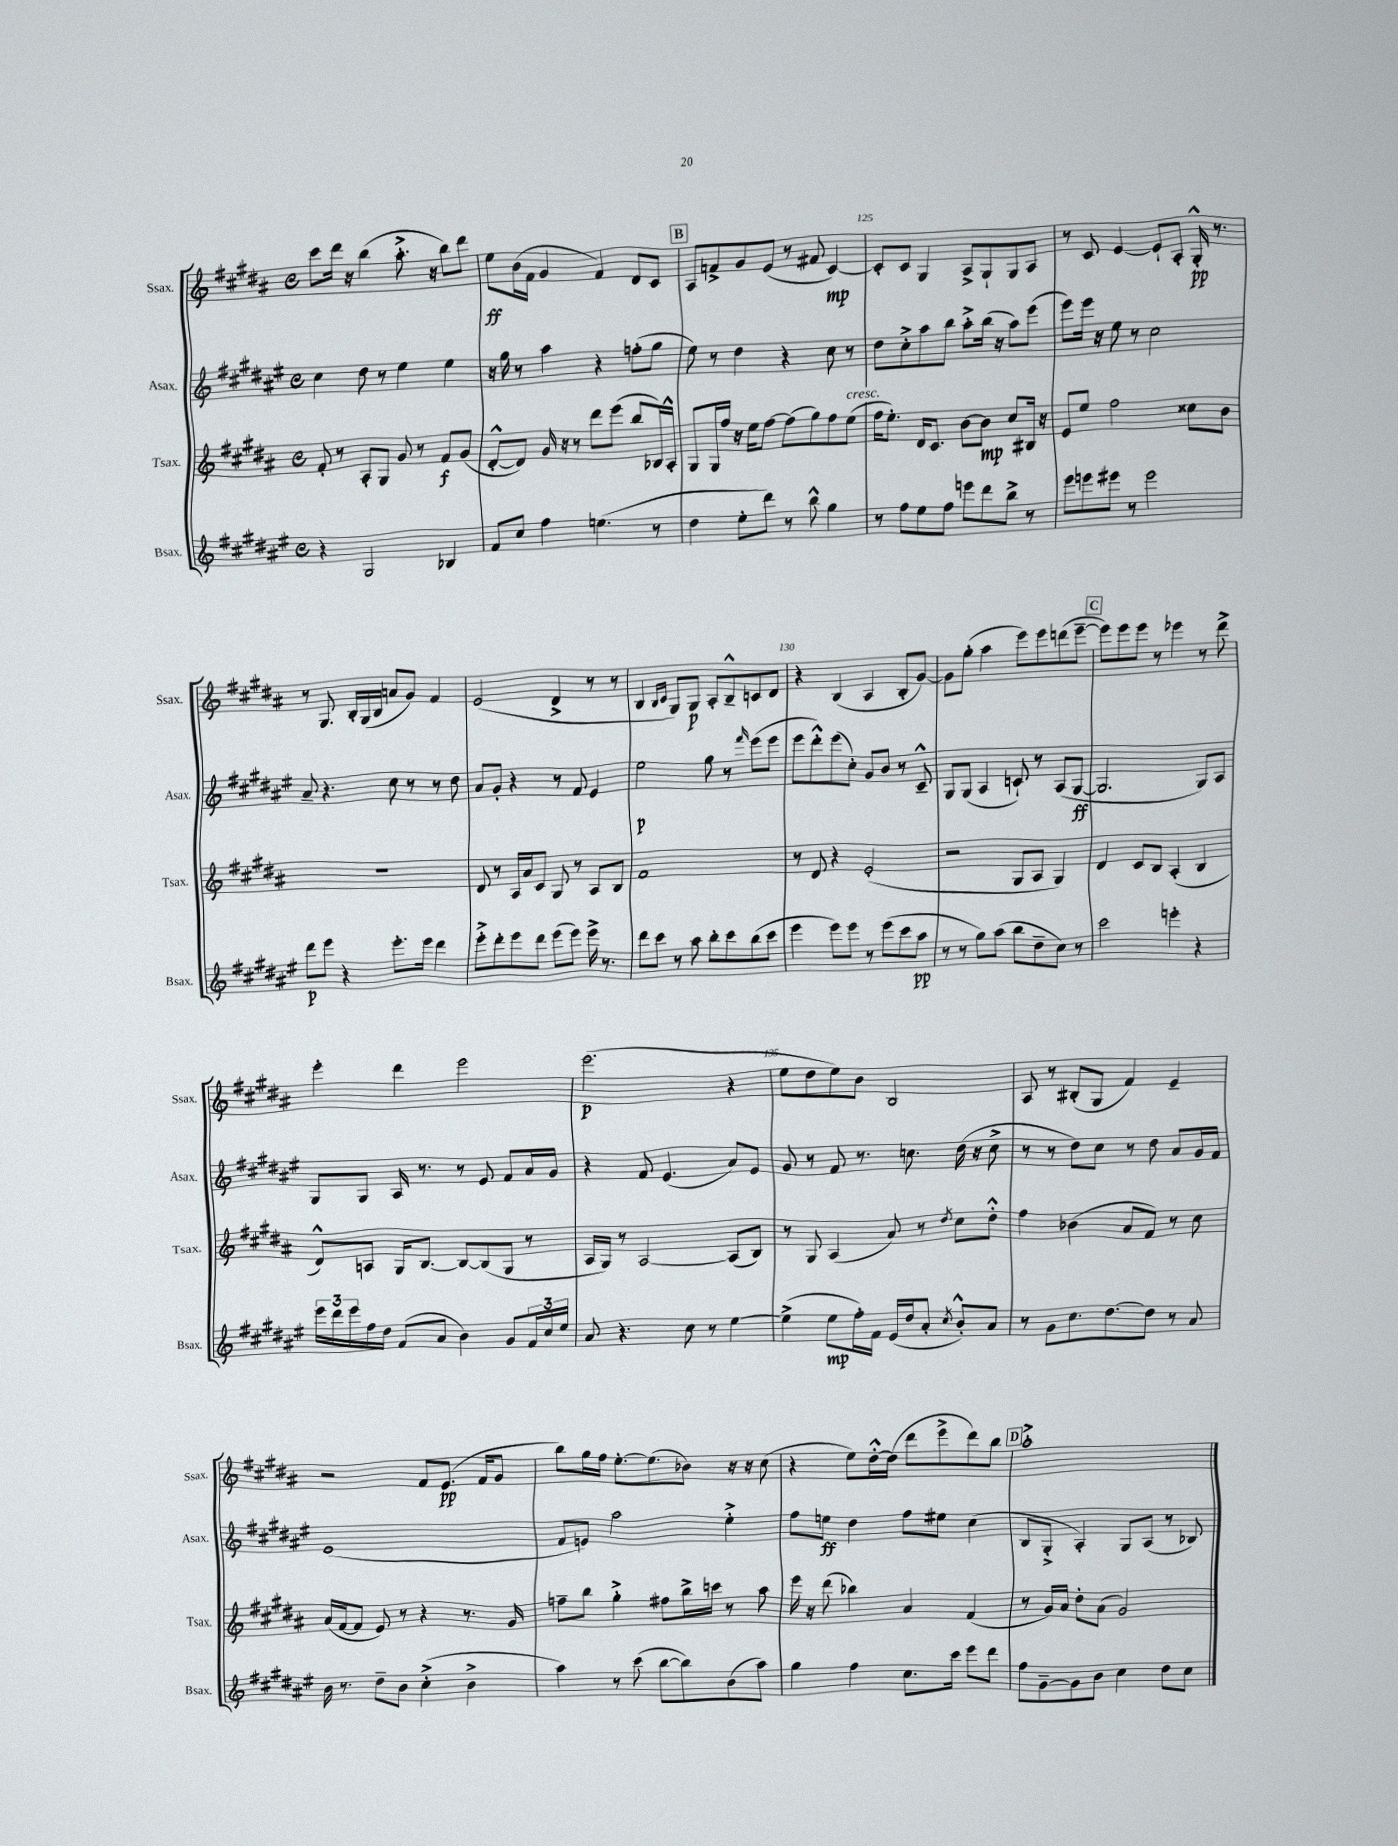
<<
\new StaffGroup <<
\new Staff = "s0" \with { instrumentName = "Ssax." shortInstrumentName = "Ssax." } {
    \clef treble \key b \major \defaultTimeSignature \time 4/4
    cis'''8 dis'''16 r16 b''4( ais''8.-.-> r16 b''8) dis'''8 |
    e''8\ff b'16( fis'16 gis'4 fis'4) dis'8 cis'8 |
    \mark \markup { \box "B" } ais8 f'8-> gis'8 e'8( r8 fis'8 cis'4~\mp) |
    cis'8-. cis'8 gis4 ais8-> gis8-! gis8 ais8 |
    r8 cis'8 e'4~ e'8-! ais8-. gis16-.-^\pp r8. |
    r8 gis8. b16-. gis16( b16 a'8 gis'8) fis'4 |
    e'2( dis'4-> r8 r8 |
    b4 \grace { b16 cis'16 } gis8) gis8\p ais8-. b8---^ c'8 dis'8 |
    r4 b4( ais4 b8-. gis'8~) |
    gis'8 gis''8-.( ais''4 e'''8) e'''8 d'''8( e'''8~-- |
    \mark \markup { \box "C" } e'''8) e'''8 e'''8 r8 ees'''4 r8 dis'''8-> |
    e'''4-. dis'''4 e'''2 |
    e'''2.\p( r4 |
    e''8 dis''8 e''8) b'8 b2 |
    ais8 r8 bis8-.( gis8 fis'4) e'4-- |
    r2 fis'8 e'8.\pp( fis'16 gis'8 |
    b''8) gis''16 fis''16 e''8.~-. e''8.( bes'8) r16 r16 cis''8( |
    r4 e''8) dis''16~-.-^ dis''16( dis'''8 e'''8-> dis'''8) b''8 |
    \mark \markup { \box "D" } ais''1-.-> \bar "|." |
}
\new Staff = "s1" \with { instrumentName = "Asax." shortInstrumentName = "Asax." } {
    \clef treble \key fis \major \defaultTimeSignature \time 4/4
    cis''4 dis''8 r8 eis''4 eis''4 |
    r16 gis''16 r8 ais''4 r4 f''8-.( gis''8 |
    \mark \markup { \box "B" } eis''8) r8 dis''4 r4 cis''8 r8 |
    dis''8 cis''8-.-> ais''8 b''8 ais''8-.-> b''16( r16 ais''8) eis'''8( |
    eis'''8) eis'''16 r16 eis''8 r8 cis''2 |
    ais'8-- r4. cis''8 r8 r8 dis''8 |
    ais'8 gis'8-. r4 r8 fis'8 eis'4 |
    eis''2\p gis''8 r8 \grace { fis'''16 } eis'''8( eis'''8 |
    eis'''8 dis'''8-.-^) eis'''8( cis''8-.) gis'8 b'8 r8 cis'8---^ |
    gis8 gis8( ais4 c'8-!) r8 ais8( gis8~\ff |
    \mark \markup { \box "C" } gis2. gis8) ais8 |
    gis8 gis8 ais16 r8. r8 eis'8 fis'8 ais'16 gis'16 |
    r4 fis'8 eis'4.( ais'8) eis'8 |
    gis'8 r8 fis'8 r8. c''8. dis''16( r16 c''8-> |
    r8 r8 dis''8) cis''8 r8 dis''8 ais'8 gis'16 fis'16 |
    eis'1( |
    fis'8 e'8) ais''2 eis''4-.-> |
    fis''8 e''8\ff dis''4 fis''8 eis''8 cis''4( |
    \mark \markup { \box "D" } b8 gis8-.-> ais4-.) gis8 ais8( r8 bes8) \bar "|." |
}
\new Staff = "s2" \with { instrumentName = "Tsax." shortInstrumentName = "Tsax." } {
    \clef treble \key b \major \defaultTimeSignature \time 4/4
    fis'8-. r8 ais8-. gis8 gis'8 r8 fis'8\f gis'8( |
    dis'8~-.-^ dis'8) gis'16 r16 r8 dis'''8 e'''8( b''8 bes16) ais16-.-^ |
    \mark \markup { \box "B" } gis8 gis16 fis''16 r16 e''16 fis''8~ fis''8( gis''8) fis''8 e''8^\markup { \italic "cresc." }( |
    fis''16 e''8.-.) dis'16 cis'8. b'8~ b'8\mp cis''8 bis16 r16 |
    e'8 e''8 fis''2 cisis''8 b'8 |
    R1 |
    dis'8 r8 ais16 ais'16 cis'8 gis8 r8 ais8 b8 |
    fis'1 |
    r8 dis'8 r4 e'2-.( |
    r2 gis8 ais8 gis4) |
    \mark \markup { \box "C" } dis'4 cis'8 b8 ais4-.( b4 |
    dis'8-^) a8 gis16 b8.~ b8~ b8( gis8 r8 |
    ais16 gis16) r8 ais2~ ais8( b8) |
    r8 gis8 ais4( ais'8) r8 \acciaccatura { dis''8 } cis''8 dis''8-.-^ |
    fis''4 bes'4( ais'8 fis'8) r8 cis''8 |
    ais'16( fis'16~ fis'8 e'8) r8 r4 r8. gis'16 |
    f''8-- b''8 gis''4-.-> fis''8 b''16-> c'''16 r8 ais''8 |
    e'''16 r16 dis'''8( bes''4) ais'4 fis'4( |
    \mark \markup { \box "D" } r8 gis'16) ais'16 dis''8-. ais'8( gis'2) \bar "|." |
}
\new Staff = "s3" \with { instrumentName = "Bsax." shortInstrumentName = "Bsax." } {
    \clef treble \key fis \major \defaultTimeSignature \time 4/4
    r4 gis2 bes4 |
    fis'8 cis''8 fis''4 e''4.( r8 |
    \mark \markup { \box "B" } dis''4 eis''8-. dis'''8) r8 b''8-^ gis''4 |
    r8 fis''8 eis''8 fis''8 e'''8 dis'''8 b''8-> r8 |
    eis'''8 e'''8 eis'''8 r8 eis'''2 |
    dis'''8\p eis'''8 r4 eis'''8.-. eis'''16 dis'''4 |
    eis'''8-.-> dis'''8-. eis'''8 dis'''8 eis'''8( eis'''8) eis'''16-> r8. |
    dis'''8 cis'''8 r8 ais''8 b''8-. cis'''8 b''8( cis'''8 |
    eis'''4 eis'''8) eis'''8 r8 eis'''8( cis'''8 ais''8\pp |
    r8 r8 gis''8) ais''8( b''8 dis''8-- cis''8) r8 |
    \mark \markup { \box "C" } cis'''2 e'''4-. r4 |
    \tuplet 3/2 { eis'''16 dis'''16 eis'''16 } fis''16 dis''16 fis'8( ais'8 b'4) gis'8 \tuplet 3/2 { fis'16 cis''16 eis''16 } |
    ais'8 r4. cis''8 r8 eis''4~ |
    eis''4->( eis''8\mp fis''16-.) fis'16 eis'16( dis''16 ais'8-. \acciaccatura { cis''8 } b'8-.-^) ais'8 |
    r8 gis'8 cis''8. dis''8.~ dis''8 r8 ais'8 |
    b'16 r8. dis''8-- b'8 cis''4-.->( b'4-> |
    ais''4) r8 cis'''8( b''8~ b''8) b'8( ais''8) |
    gis''4 fis''4 cis''8. cis'''16 eis'''8 dis'''8 |
    \mark \markup { \box "D" } fis''8 gis'8~-- gis'8 b'8 cis''4 dis''8 cis''8 \bar "|." |
}
>>
>>
\layout { \context { \Score currentBarNumber = #122 \override BarNumber.break-visibility = ##(#f #t #t) barNumberVisibility = #(every-nth-bar-number-visible 5) } }
